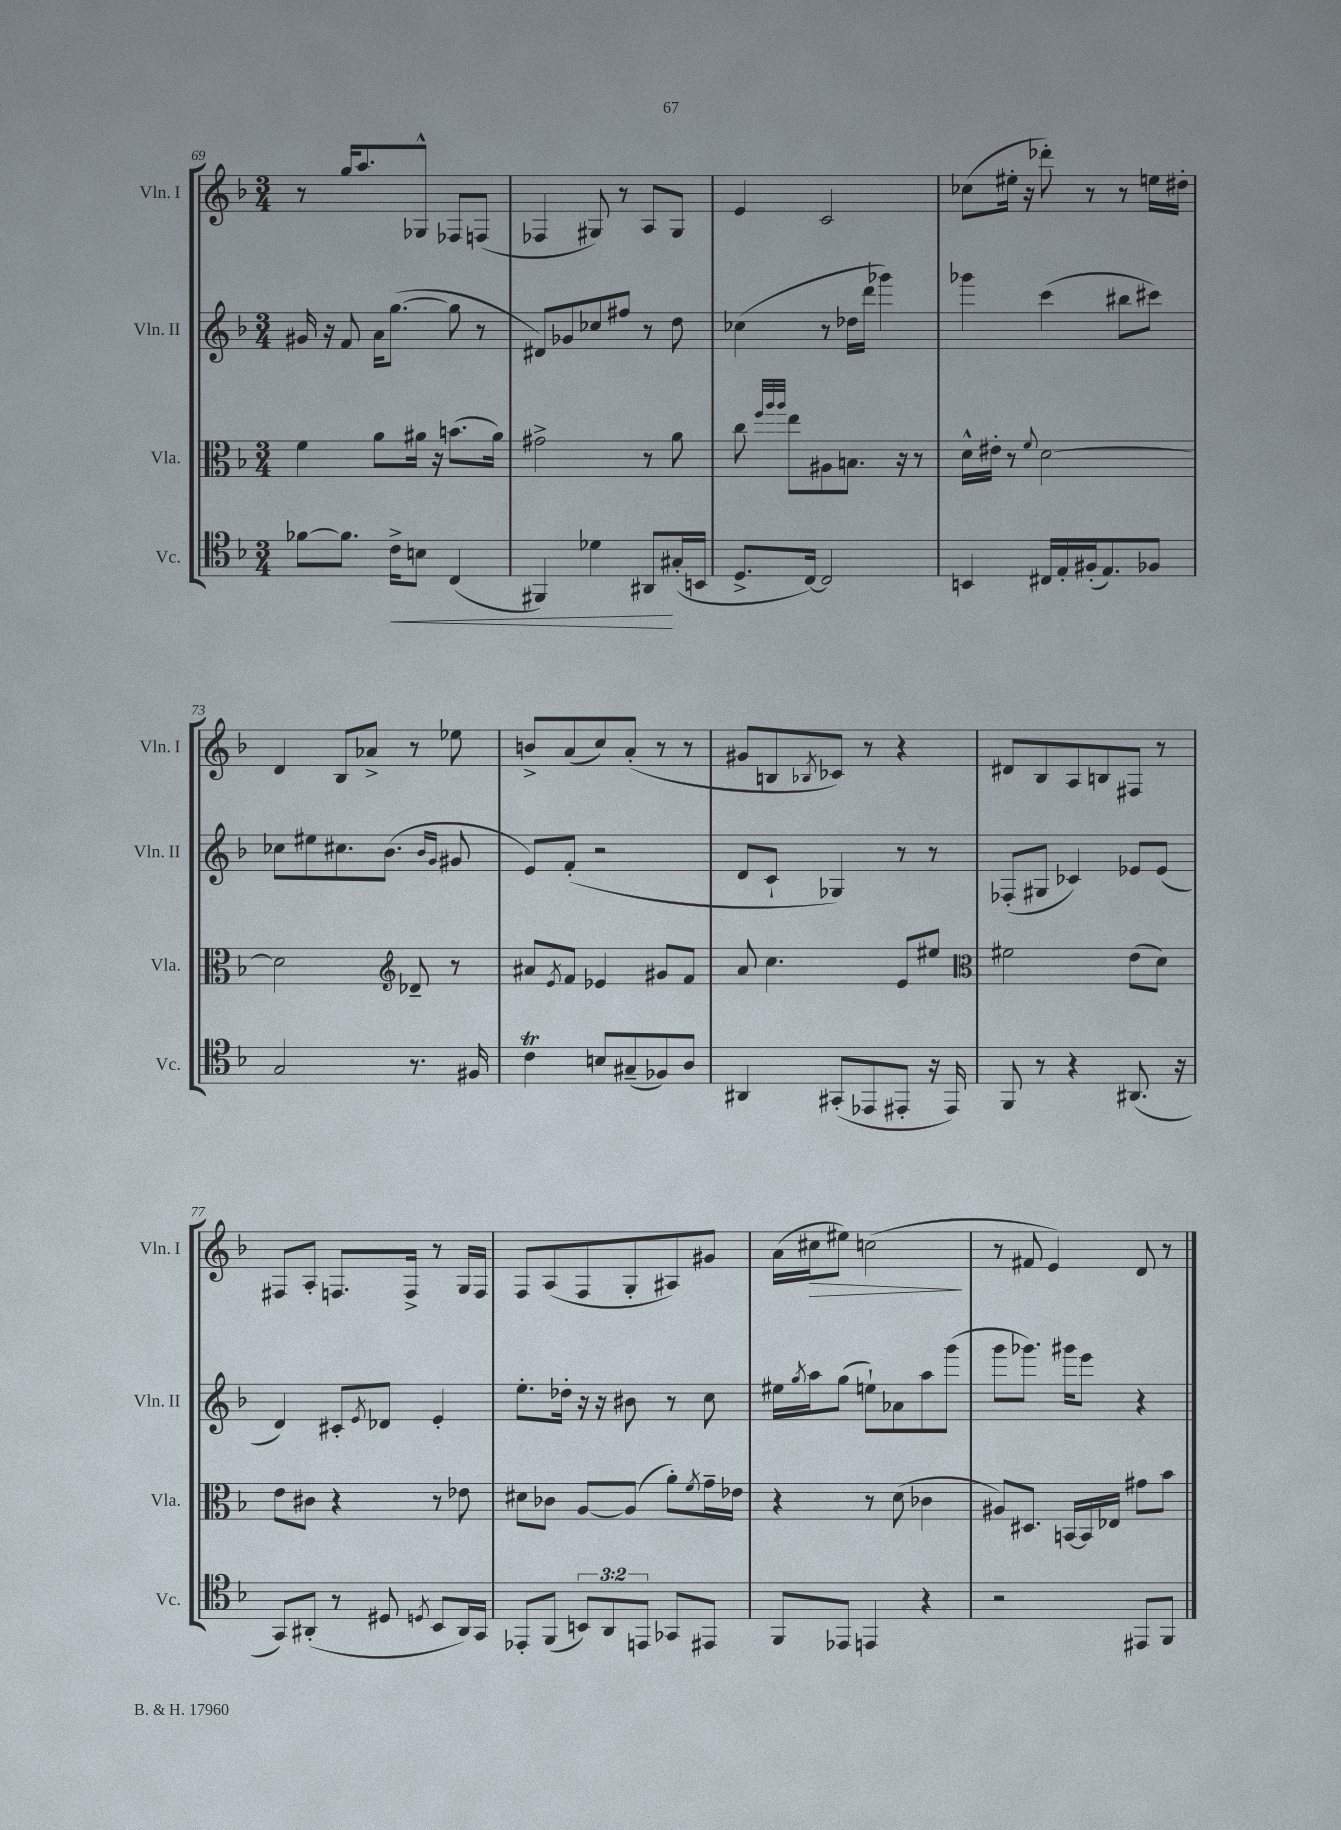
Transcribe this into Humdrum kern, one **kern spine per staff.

**kern	**kern	**kern	**kern
*staff4	*staff3	*staff2	*staff1
*clefC4	*clefC3	*clefG2	*clefG2
*k[b-]	*k[b-]	*k[b-]	*k[b-]
*M3/4	*M3/4	*M3/4	*M3/4
[8f-	4f	16g#	8r
.	.	16r	.
8.f-]	.	8f	16gg
.	.	.	8.aa
.	8a	16a	.
16c^	.	([8.gg	.
8B	16a#	.	8G-^^
.	16r	.	.
(4C	(8.b	8gg]	8F-
.	.	8r	(8F
.	16a#)	.	.
=	=	=	=
4FF#)	2g#^	8d#)	4F-
.	.	8g-	.
4d-	.	8cc-	8G#)
.	.	8ff#	8r
8AA#	8r	8r	8A
(16G#'	8a	8dd	8G#
16BB	.	.	.
=	=	=	=
8.D^	8cc	(4cc-	4e
.	32qqff	.	.
.	32qqaa	.	.
.	32qqaa	.	.
.	8ee	.	.
[16C)	.	.	.
2C]	8A#	8r	2c
.	8.B	16dd-	.
.	.	16ddd	.
.	.	4ggg-)	.
.	16r	.	.
.	8r	.	.
=	=	=	=
4BB	16d^^	4ggg-	(8cc-
.	16e#'	.	.
.	8r	.	16ee#'
.	.	.	16r
.	8qqf	.	.
16C#	[2d	(4ccc	8ddd-')
16E'	.	.	.
(16F#'	.	.	8r
8.E)	.	.	.
.	.	8bb#	8r
8F-	.	8ccc#)	16ee
.	.	.	16dd#'
=	=	=	=
2G	2d]	8cc-	4d
.	.	8ee#	.
.	.	8.cc#	8B-
.	.	.	8a-^
.	.	(8.b-	.
*	*clefG2	*	*
8.r	8d-~	.	8r
.	.	16qqb-	.
.	.	16qqg	.
.	8r	8g#	8ee-
16F#	.	.	.
=	=	=	=
4c	8a#	8e)	8b^
.	8qe	.	.
.	8f	(8f'	(8a
8B	4e-	2r	8cc)
(8G#~	.	.	(8a'
8F-)	8g#	.	8r
8A	8f	.	8r
=	=	=	=
4AA#	8a	8d	8g#
.	4.cc	8c`	8B
.	.	.	8qB-
(8GG#'	.	4G-)	8c-)
8EE-	.	.	8r
8EE#'	8e	8r	4r
16r	8ee#	8r	.
16EE#)	.	.	.
=	=	=	=
*	*clefC3	*	*
8FF	2f#	(8F-'	8d#
8r	.	8G#	8B-
4r	.	4c-)	8A
.	.	.	8B
(8.AA#	(8e	8e-	8F#
.	8d)	(8e-	8r
16r	.	.	.
=	=	=	=
8GG)	8e	4d)	8F#
(8AA#'	8c#	.	8A'
8r	4r	8c#'	8.F
.	.	8qe	.
8D#	.	8d-	.
.	.	.	16F^
8qD	.	.	.
8BB-	8r	4e'	8r
16AA#)	8e-	.	16G
16GG	.	.	16F
=	=	=	=
8EE-'	8d#	8.ee'	8F
(8FF	8c-	.	(8A
.	.	16dd-'	.
12BB)	[8A	16r	8F
.	.	16r	.
12AA	.	.	.
.	(8A]	8b#	8G'
12EE	.	.	.
8GG-	8a')	8r	8A#)
.	8qf	.	.
8EE#	16g~	8cc	8g#
.	16e-	.	.
=	=	=	=
8FF	4r	16ee#	(16a
.	.	8qgg	.
.	.	16aa	16cc#
8EE-	.	(8gg	8ee#)
4EE	8r	8ee`)	(2cc
.	(8d	8a-	.
4r	4c-	8aa	.
.	.	(8ggg	.
=	=	=	=
2r	8A#)	8ggg	8r
.	8.D#	8.ggg-)	8f#
.	.	.	4e)
.	[16BB	16ggg#	.
.	16BB]	8eee	.
.	16E-	.	.
8EE#	8g#	4r	8d
8FF	8b-	.	8r
==	==	==	==
*-	*-	*-	*-
